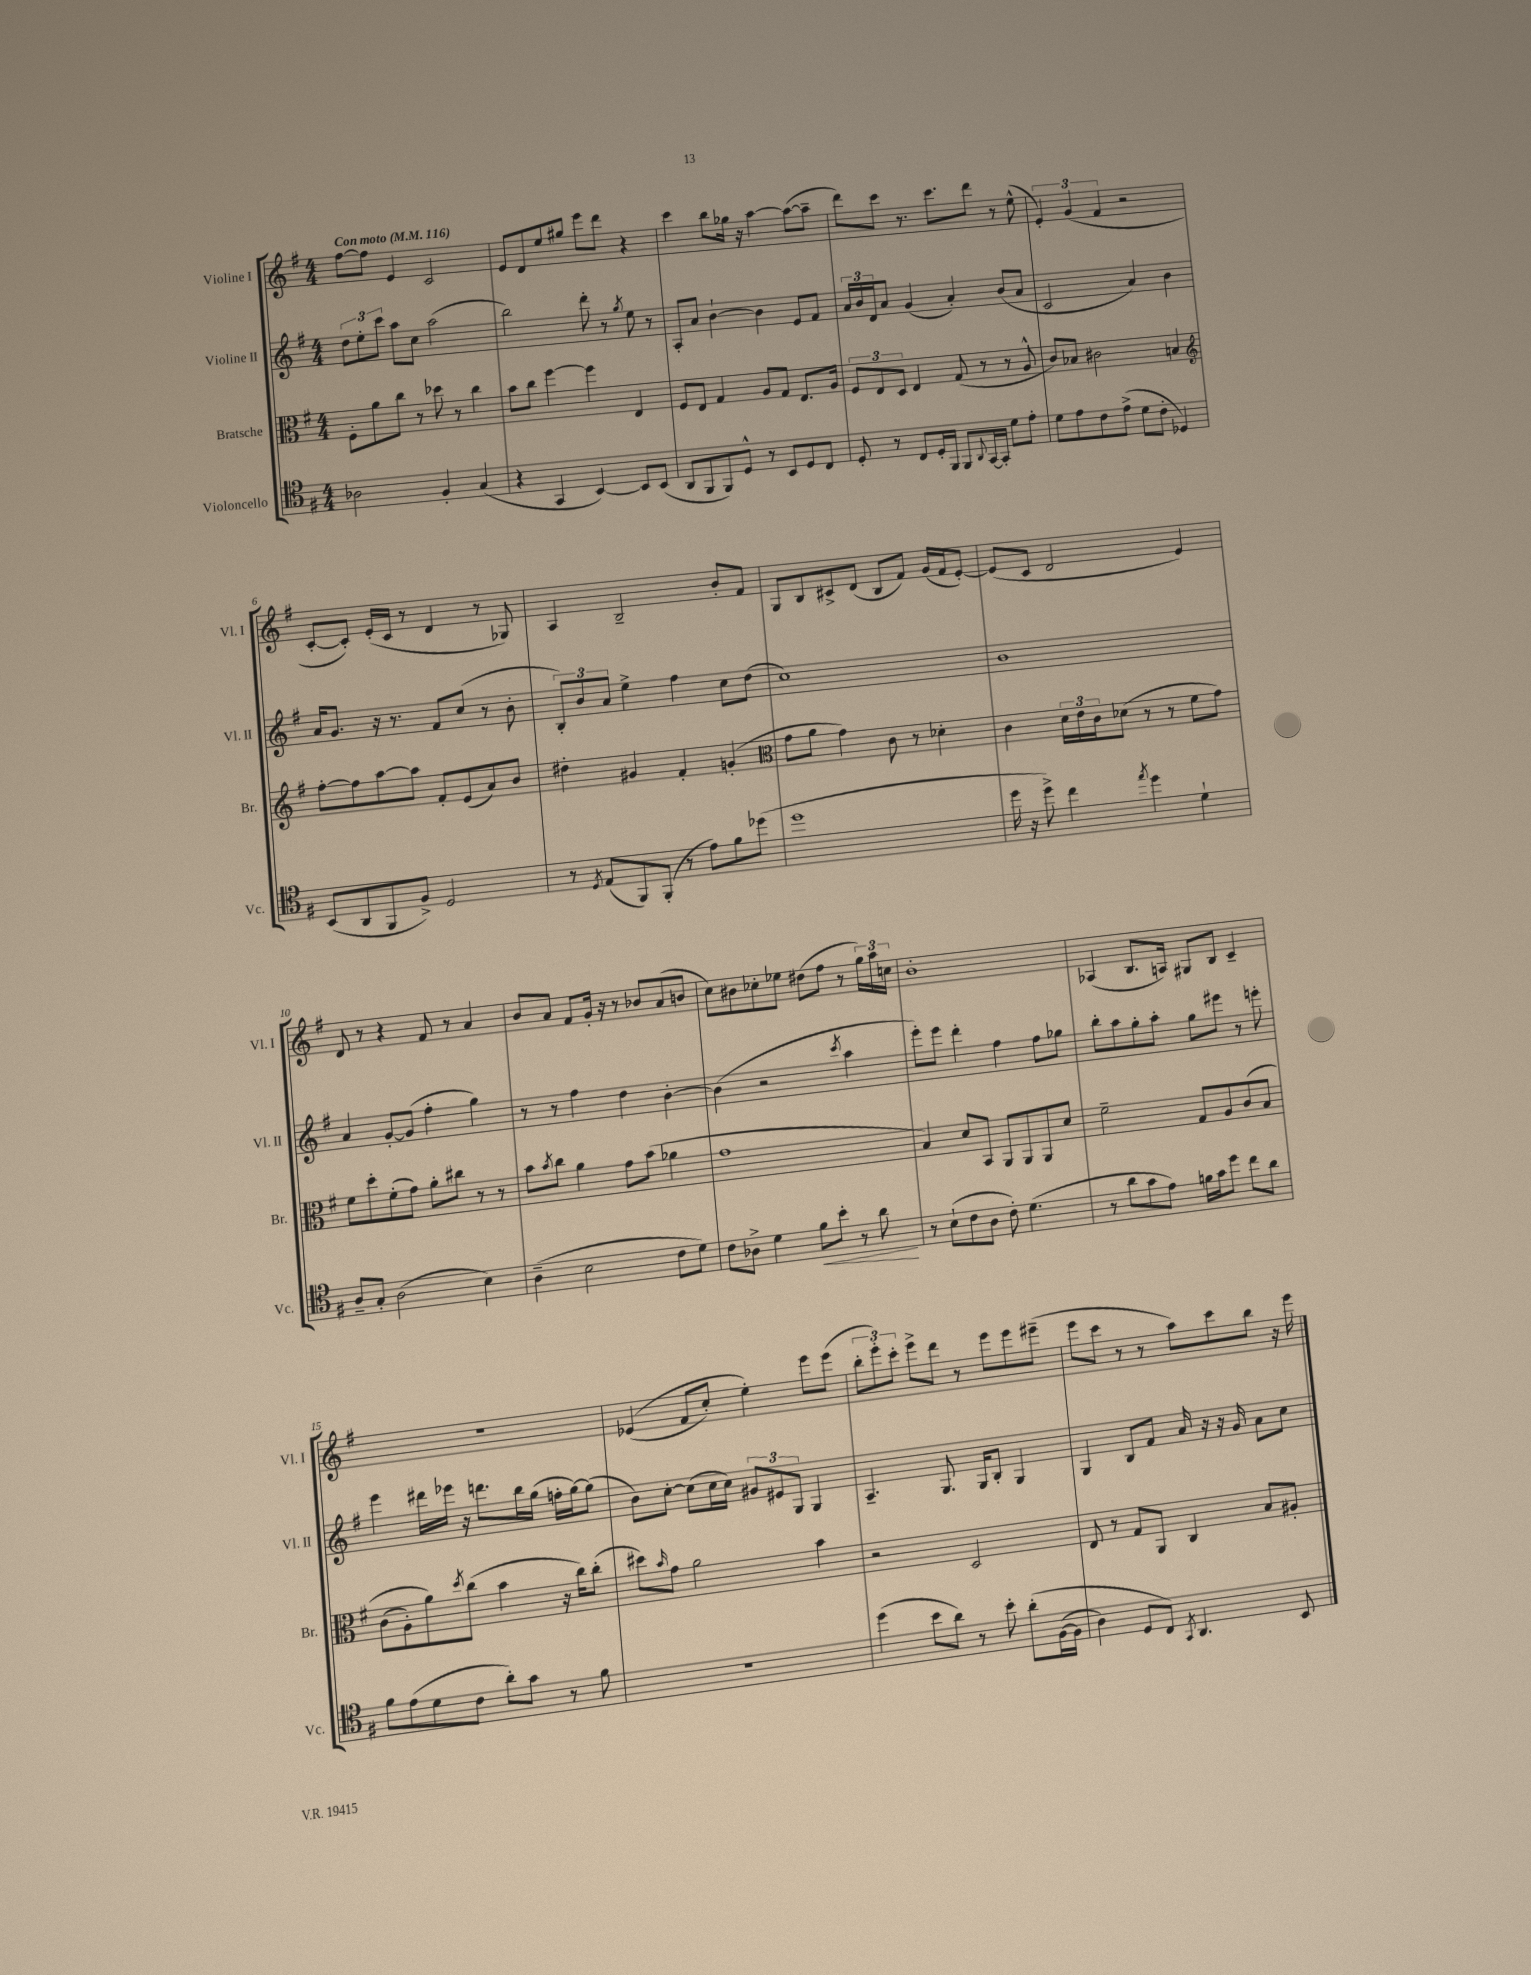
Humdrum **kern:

**kern	**kern	**kern	**kern
*staff4	*staff3	*staff2	*staff1
*clefC4	*clefC3	*clefG2	*clefG2
*k[f#]	*k[f#]	*k[f#]	*k[f#]
*M4/4	*M4/4	*M4/4	*M4/4
*MM116	*MM116	*MM116	*MM116
2A-	8F#'	12dd	[8ff#
.	.	12ee'	.
.	8a	.	8ff#]
.	.	12ccc	.
.	8cc	8aa	4e
.	8r	8cc	.
4F#'	8dd-	(2aa	2c
.	8r	.	.
(4G	4cc	.	.
=	=	=	=
4r	8b	2bb)	8e
.	8cc	.	8d
4GG	[4ff#	.	8ee
.	.	.	8gg#
[4BB)	4ff#]	8ddd'	8eee
.	.	8r	8ddd
.	.	8qgg	.
8BB]	4E	8ee	4r
(8BB	.	8r	.
=	=	=	=
8AA	8F#	8A'	4ccc
8FF#	8E	8a	.
8FF#)	4G	[4b`	8bb
8D^^	.	.	16gg-
.	.	.	16r
8r	8A	4b]	[4aa
8BB	8G	.	.
8D	8.E	8e	(8aa_
8C	.	8f#	8aa~]
.	16A	.	.
=	=	=	=
8D'	12F#	24a	8ddd)
.	.	24b	.
.	12E	24d	.
8r	.	8a	8ccc
.	12D	.	.
8C	4E	(4g	8.r
16D'	.	.	.
16FF#	.	.	8.ccc
8FF#	(8G	4a')	.
8qqAA	.	.	.
[16GG	8r	.	8ddd
16GG']	.	.	.
8d	8r	(8b	8r
8e'	8A^^	8a	(8ee^^
=	=	=	=
8d	8c)	2c	6e')
8e	8B-	.	.
.	.	.	(6g
8c	2c#	.	.
.	.	.	6f#
(8e^	.	.	.
8d	.	4a)	2r
8c'	.	.	.
4D-)	4B	4b	.
=	=	=	=
*	*clefG2	*	*
(8BB	[8ff#'	16a	[8c'
.	.	8.g	.
8AA	8ff#]	.	8c'])
8FF#	[8aa	16r	(16e'
.	.	8.r	16c
8F#^)	8aa]	.	8r
2D	8f#'	8f#	4d
.	(8e	(8cc	.
.	8a)	8r	8r
.	8b	8b'	8G-)
=	=	=	=
8r	4dd#'	12B')	4A
.	.	12b	.
8qD	.	.	.
(8E	.	.	.
.	.	12a	.
8FF#)	4g#	4ee^	2B~
(8FF#'	.	.	.
8r	4f#'	4ff#	.
8e)	.	.	.
8f#	(4g'	8cc	8b'
(8dd-	.	(8dd	8f#
=	=	=	=
*	*clefC3	*	*
1dd	8g	1cc)	8G
.	8a	.	8B
.	4g)	.	8c#^
.	.	.	(8d
.	8c	.	8B
.	8r	.	8f#)
.	4d-'	.	(16g
.	.	.	16f#
.	.	.	[8e')
=	=	=	=
16dd	4c	1b	(8e]
16r	.	.	.
8dd^)	.	.	8c
4cc	24d	.	2d
.	24e	.	.
.	24c	.	.
.	(8d-	.	.
8qee	.	.	.
4dd	8r	.	.
.	8r	.	.
4d`	8f#	.	4e)
.	8g)	.	.
=	=	=	=
8A~	8f#	4a	8d
8G'	8dd'	.	8r
(2A	(8f#'	[8g'	4r
.	8g)	(8g]	.
.	8a'	4ff#'	8f#
.	8cc#	.	8r
4B)	8r	4gg)	4a
.	8r	.	.
=	=	=	=
(4A~	8b	8r	8b
.	8qb	.	.
.	8cc	8r	8a
2B	4a	4ff#	8f#
.	.	.	16g'
.	.	.	16r
.	8g	4dd	8r
.	(8b	.	8b-
8c	4a-	[4b'	(8a
8d)	.	.	8b
=	=	=	=
8c	1g	(4b]	8cc)
8A-^	.	.	8b#
4d	.	2r	8cc-'
.	.	.	8ee-
8f#	.	.	(8dd#
8b'	.	.	8ff#
.	.	8qccc	.
8r	.	4aa	8r
8a	.	.	24gg)
.	.	.	24aa
.	.	.	24cc
=	=	=	=
8r	4B)	8eee')	1b'
(8B`	.	8eee	.
8c	8d	4ddd'	.
8A	8BB	.	.
8c')	8AA	4ff#	.
(4.d	8AA	.	.
.	8AA	8ff#	.
.	8d	8gg-	.
=	=	=	=
8r	2f#~	8bb'	(4A-
8a	.	8aa	.
8g	.	8gg'	8.B
8e)	.	8aa'	.
.	.	.	16A)
16f	8G	8gg	8G#
16g	.	.	.
8dd	8A	8eee#	8B
8cc	&(8c	8r	4c~
8a	8B	8eee'	.
=	=	=	=
8f#	(8c	4eee	1r
(8e	8A')	.	.
8d	8a&)	16ddd#	.
.	.	16eee-	.
.	8qdd	.	.
8c	(8cc	16r	.
.	.	8.ddd	.
8a')	4b	.	.
8g	.	16bb	.
.	.	(16gg	.
8r	16r	16ff'	.
.	16cc)	[16gg)	.
8f#	(8cc'	(8gg]	.
=	=	=	=
1r	8dd#)	8b)	&((4e-
.	16qqb	.	.
.	8g	[8cc'	.
.	2a	(8cc]	8f#
.	.	16cc	8cc')
.	.	16cc)	.
.	.	12g#	4ee'&)
.	.	12e#	.
.	.	12G	.
.	4b	4G	8eee
.	.	.	(8eee
=	=	=	=
(4dd	2r	4.A~	12bb'
.	.	.	12eee')
.	.	.	12ccc'
8b	.	.	8eee^
8a)	.	8.G	8ddd
8r	2D	.	8r
.	.	16G	.
8b'	.	8B'	8eee
&(8a'	.	4G	8eee
([16F#	.	.	(8eee#~
16F#]	.	.	.
=	=	=	=
4A)	8E	4G	8eee
.	8r	.	8ccc
8D	8G	8B	8r
8C&)	8AA	8f#	8r
8qGG	.	.	.
4.AA	4C	16a	8aa)
.	.	16r	.
.	.	16r	8ccc
.	.	16g	.
.	8B	8a	8bb
8BB	8A#'	8cc	16r
.	.	.	16eee
==	==	==	==
*-	*-	*-	*-
